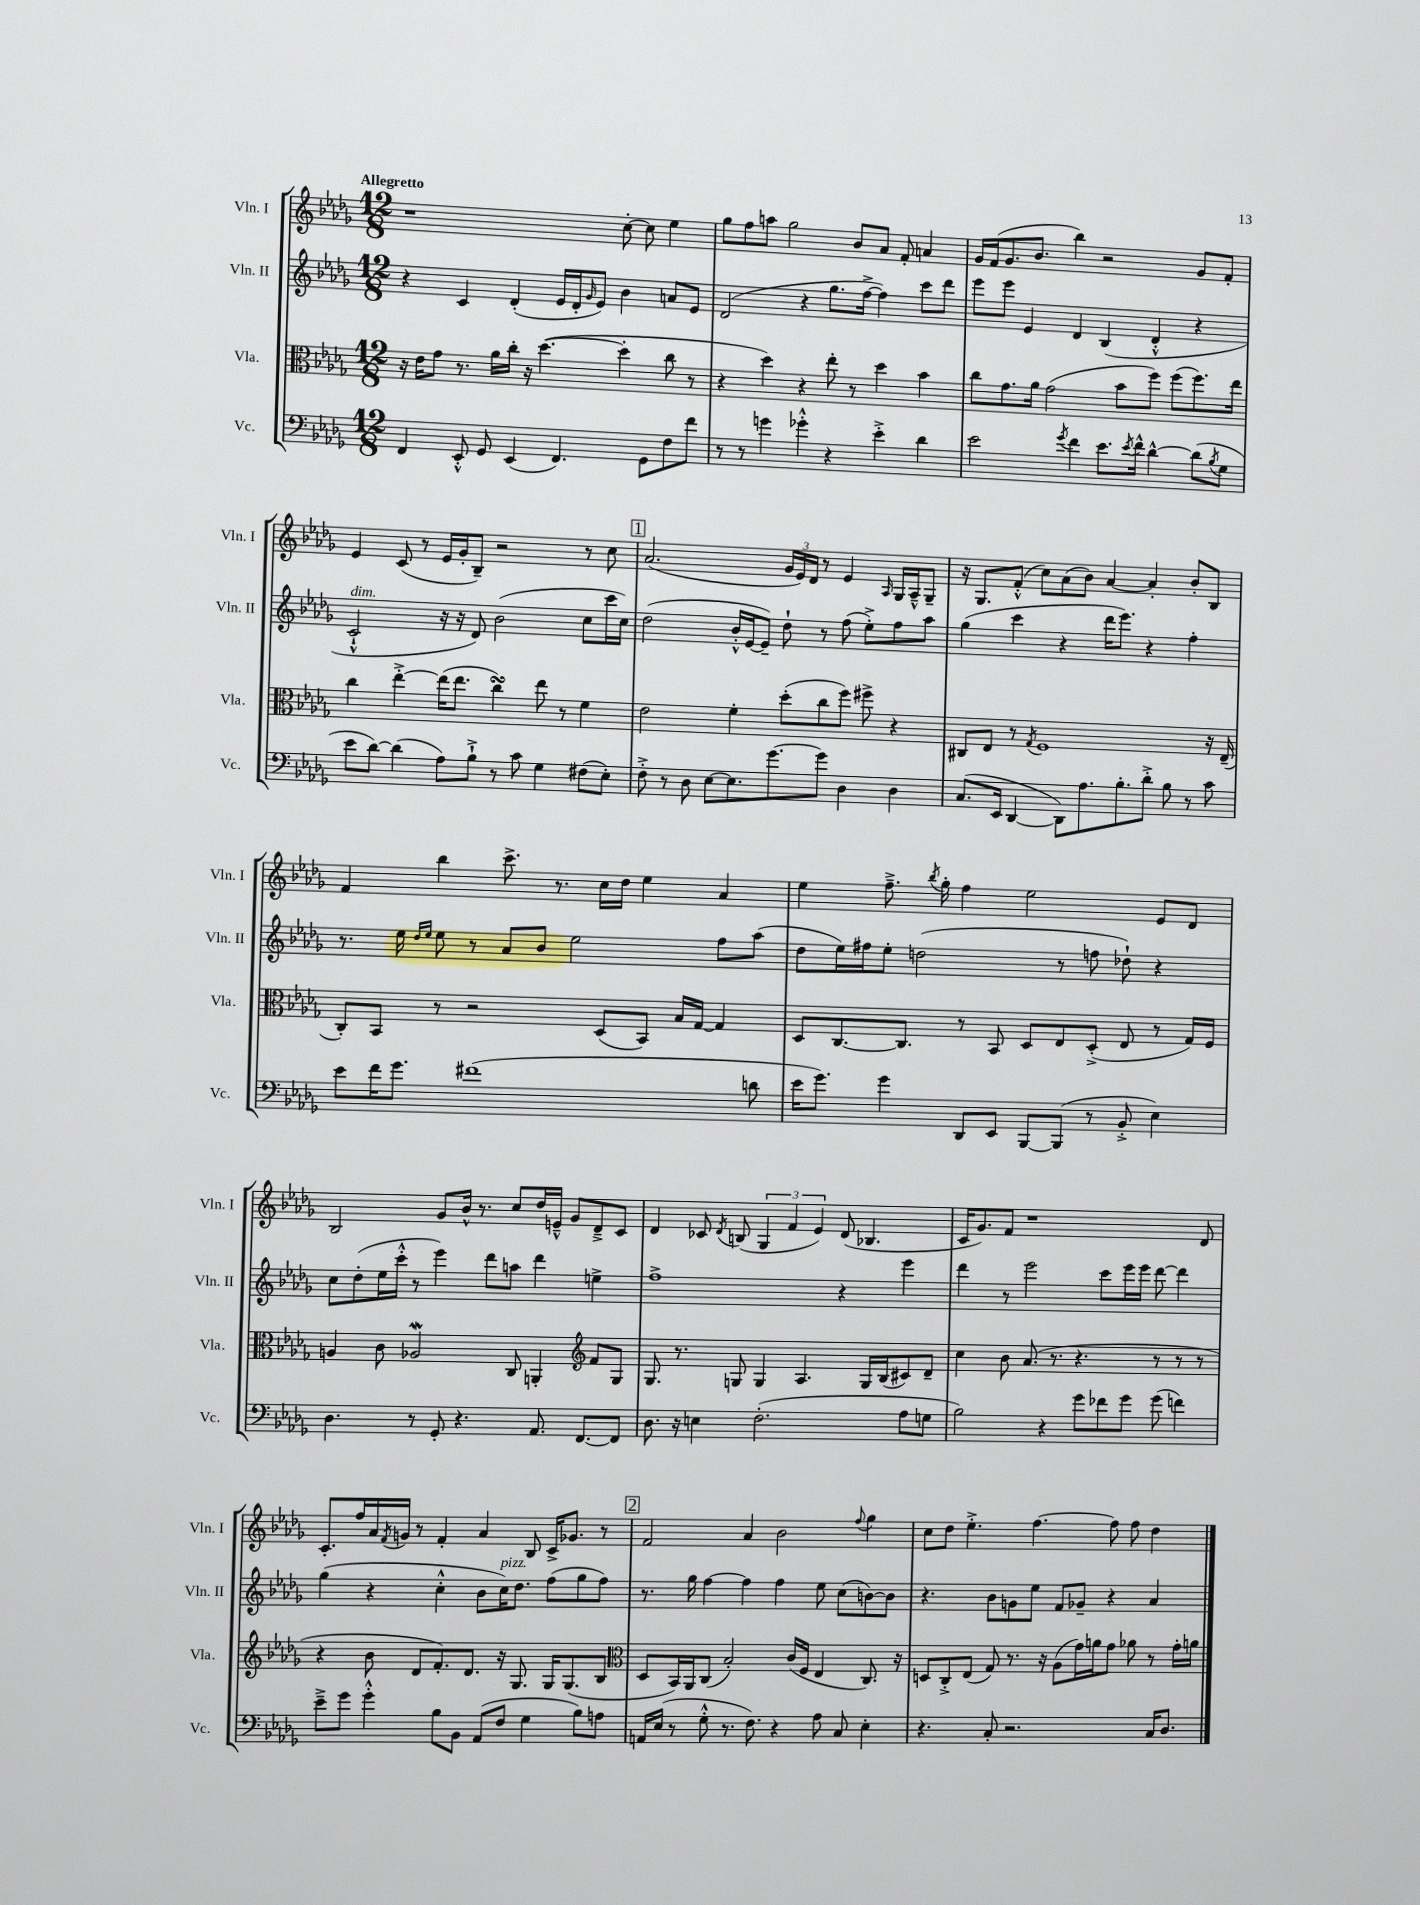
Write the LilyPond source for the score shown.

<<
\new StaffGroup <<
\new Staff = "s0" \with { instrumentName = "Vln. I" shortInstrumentName = "Vln. I" } {
    \clef treble \key des \major \numericTimeSignature \time 12/8 \tempo "Allegretto"
    r1 c''8~-. c''8 ees''4 |
    ges''8 f''8 a''8 ges''2 bes'8 aes'8 f'8-. a'4 |
    ges'16 f'16( ges'8. bes'8. bes''4) r2 ges'8 f'8-. |
    ees'4 c'8( r8 ees'16 ges'16-. bes8--) r2 r8 c''8 |
    \mark \markup { \box "1" } aes'2.( \tuplet 3/2 { ges'16 ees'16) des'16 } r8 ees'4 \grace { aes16 } ges16 aes16---^ ges8-- |
    r16 ges8. f'8-.-^( c''8) aes'8( bes'8) aes'4~ aes'4-. bes'8-. bes8 |
    f'4 bes''4 c'''8.-> r8. c''16 des''16 ees''4 aes'4 |
    ees''4 f''8.---> \acciaccatura { bes''8 } ges''16-. f''4 ees''2 ees'8 des'8 |
    bes2 ges'8 bes'16-^ r8. c''8 des''16 e'16---^ ges'8 des'8---> c'8 |
    des'4 ces'8 \acciaccatura { des'8 } b8( \tuplet 3/2 { ges4 f'4 ees'4) } des'8( bes4. |
    c'16 ges'8.) f'8 r1 des'8 |
    c'8.-. f''16 aes'16 \acciaccatura { f'8 } g'16 r8 f'4-. aes'4 bes8 c'16-> ges'8. r8 |
    \mark \markup { \box "2" } f'2 aes'4 bes'2 \appoggiatura { f''8 } ges''4 |
    c''8 des''8 ees''4.-.-> f''4.~ f''8 f''8 des''4 \bar "|." |
}
\new Staff = "s1" \with { instrumentName = "Vln. II" shortInstrumentName = "Vln. II" } {
    \clef treble \key des \major \numericTimeSignature \time 12/8
    r4 c'4 des'4-.( ees'16 des'16-. \grace { ges'16 } ees'8) bes'4 a'8 ees'8 |
    des'2( r4 ges''8. f''16~-> f''4) c'''8 des'''8 |
    ees'''8 ees'''8 ees'4 des'4 bes4( des'4-.-^ r4 |
    c'2-!-^^\markup { \italic "dim." } r16 r16 des'8) bes'2( c''8 c'''16 c''16) |
    \mark \markup { \box "1" } des''2( bes'16-.-^ ees'16~ ees'8--) des''8-! r8 f''8( ees''8-.->) f''8 aes''8 |
    ges''4( c'''4 r4 des'''16 ees'''8.) r4 f''4-. |
    r8. ees''16 \grace { des''16 ees''16 } ees''8 r8 aes'8 bes'8 ees''2 f''8 aes''8( |
    des''8 ees''16) fis''16 ees''8-. d''2( r8 f''8 des''8-!) r4 |
    c''8 des''8-.( ees''16 c'''16-.-^ r8 ees'''4) des'''8 a''8 des'''4 e''4-> |
    f''1-> r4 ees'''4 |
    des'''4 r8 ees'''2 c'''8 ees'''16 ees'''16 des'''8~ des'''4 |
    ges''4( r4 c''4-.-^ bes'8 c''16^\markup { \italic "pizz." }) des''8. f''8( ges''8 f''8) |
    \mark \markup { \box "2" } r8. ges''16 f''4~ f''4 f''4 ees''8 c''8( b'8~) b'8 |
    r4. bes'8 g'8 ees''8 f'8 ges'8-- r4 aes'4 \bar "|." |
}
\new Staff = "s2" \with { instrumentName = "Vla." shortInstrumentName = "Vla." } {
    \clef alto \key des \major \numericTimeSignature \time 12/8
    r16 ees'16 ges'8 r8. aes'16 c''16-. r16 des''4.~( des''4-. c''8 r8 |
    r4 des''4) r4 ees''8-. r8 des''4 bes'4 |
    c''8 ges'8. aes'16 ges'2( bes'8 f''8) f''8( f''8.) ees''16 |
    c''4 ees''4~-.-> ees''16( ees''8. c''4\turn) ees''8 r8 f'4 |
    \mark \markup { \box "1" } ees'2 f'4-. des''8-.( c''8 f''8) fis''8-> r4 |
    cis8 ees8 r8 \acciaccatura { ges8 } f1 r16 ees16--( |
    c8-.) bes,8 r8 r2 des8( bes,8) bes16 ges16~ ges4 |
    des8 c8.~ c8. r8 bes,8 des8 ees8 des8-.->( ees8 r8 ges16) f16 |
    a4 c'8 aes2\mordent c8 a,4-. \clef treble f'8 ges8 |
    ges8. r8. g8 g4 aes4. g16 bes16( cis'8) des'8-- |
    c''4 bes'8 aes'8.( r8. r4. r8 r8 r8 |
    r4 bes'8 des'8 f'8.-.) des'8. r16 ges8. ges16 ges8.( bes8 |
    \mark \markup { \box "2" } \clef alto des8 bes,16) aes,16 c8( bes2-.) c'16( f16 ees4 c8.) r16 |
    d8 c8-.-> ees8( ges8) r8. r16 aes8( ges'16) a'16 ges'8 aes'8 r8 ges'16-. a'16 \bar "|." |
}
\new Staff = "s3" \with { instrumentName = "Vc." shortInstrumentName = "Vc." } {
    \clef bass \key des \major \numericTimeSignature \time 12/8
    f,4 ees,8-.-^ ges,8 ees,4( f,4.) ges,8 f8 f'8 |
    r8 r8 g'4 ges'4-.-^ r4 ees'4-.-> des'4 |
    ees'2 \acciaccatura { ges'8 } f'4 ees'8. \acciaccatura { ees'8 } f'16-^ des'4~-^ des'8( \acciaccatura { bes8 } ges8 |
    ees'8 des'8~) des'4( aes8) bes8-!-> r8 c'8 ges4 fis8( ees8-.) |
    \mark \markup { \box "1" } f8-.-> r8 des8 ees8~ ees8. ges'8.~ ges'8 des4 des4 |
    c8.( ees,16 des,4~ des,8) aes8. bes8.-. des'8-.-> bes8 r8 c'8 |
    ees'8 f'16 ges'8. fis'1( d'8 |
    ees'16 ges'8.) ges'4 des,8 ees,8 bes,,8~ bes,,8( r8 bes,8-.-> ees4) |
    des4. r8 ges,8-. r4. aes,8. f,8.~ f,8 |
    des8. r16 e4 f2.-.( aes8 g8 |
    bes2) r4 ges'8 fes'8 ges'8 ges'8( f'4) |
    ees'8---> ges'8 ges'4-.-^ bes8 bes,8 aes,8( f8 ges4 bes8) a8 |
    \mark \markup { \box "2" } a,16 ees16( r8 ges8-.-^ r8. f8.) r4 aes8 c8 ees4-. |
    r4. c8-. r2. c16 des8. \bar "|." |
}
>>
>>
\layout { \context { \Score \remove "Bar_number_engraver" } }
